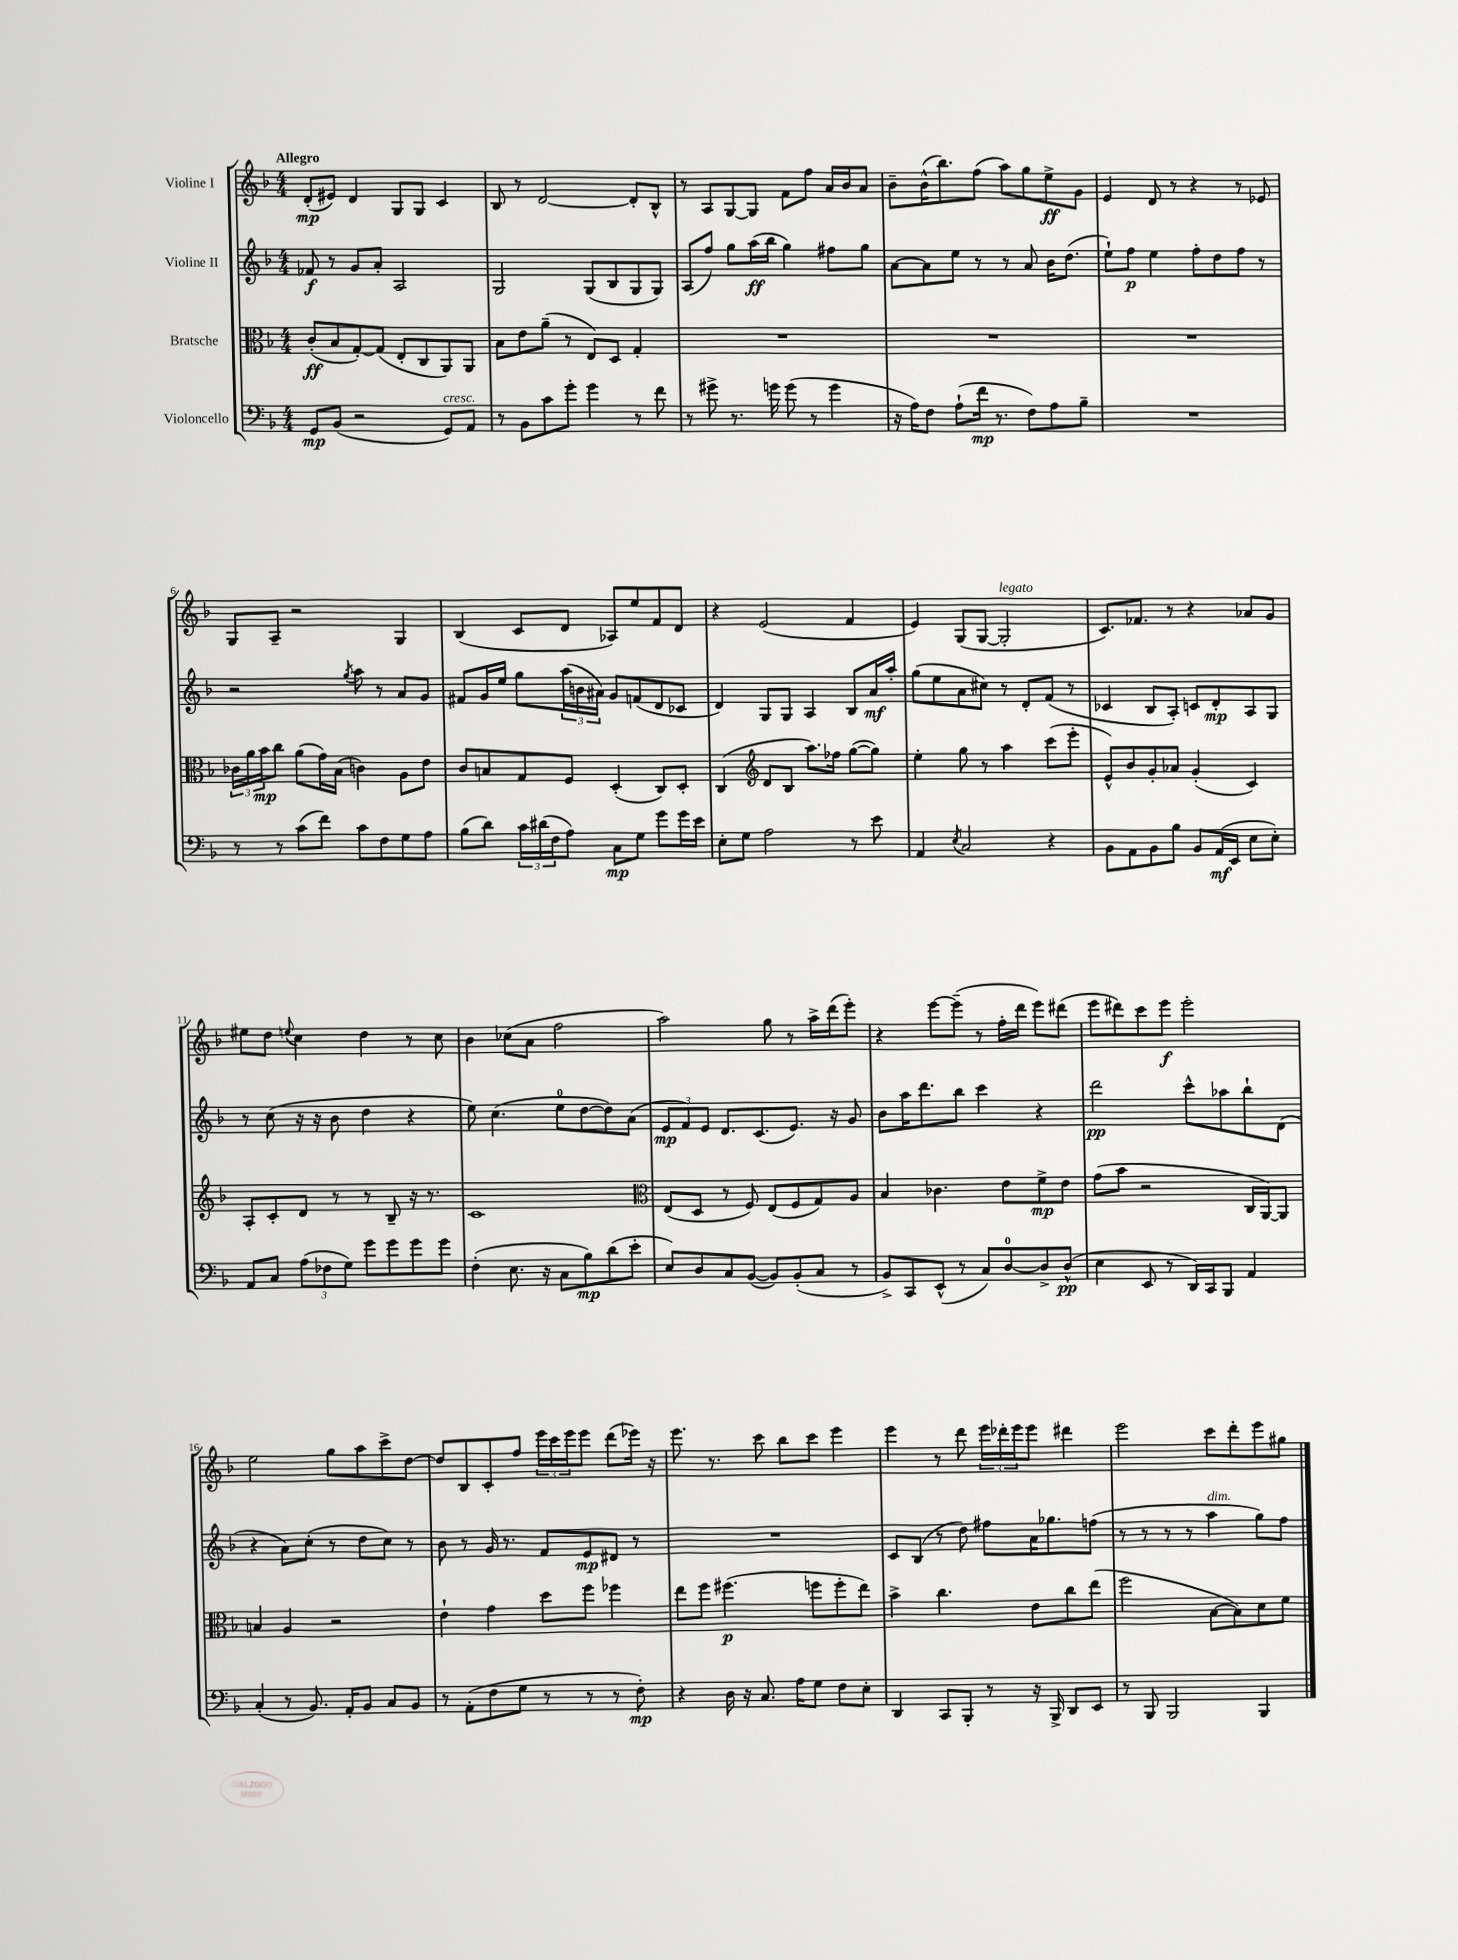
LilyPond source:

<<
\new StaffGroup <<
\new Staff = "s0" \with { instrumentName = "Violine I" } {
    \clef treble \key f \major \numericTimeSignature \time 4/4 \tempo "Allegro"
    d'8-.\mp( eis'8) d'4 g8 g8 c'4 |
    bes8 r8 d'2~ d'8-. bes8-^ |
    r8 a8 g8~ g8 f'8 f''8 a'16 bes'16 a'8 |
    bes'8-- bes'16-^( bes''8.) f''8( a''8) g''8 e''8->\ff g'8 |
    e'4 d'8 r8 r4 r8 ees'8 |
    g8 a8-- r2 g4 |
    bes4( c'8 d'8 aes8) e''8 f'8 d'8 |
    r4 e'2( f'4 |
    e'4) g8( g8~ g2-.^\markup { \italic "legato" } |
    c'8.) fes'8. r8 r4 aes'8 g'8 |
    eis''8 d''8 \appoggiatura { e''8 } c''4 d''4 r8 c''8 |
    bes'4 ces''8( a'8 f''2 |
    a''2) g''8 r8 a''16-> d'''16( e'''8-.) |
    r4 e'''8~ e'''8--( r8 f''16-. d'''16 e'''8) dis'''8( |
    e'''8 dis'''8) c'''8 e'''8\f e'''2-. |
    e''2 g''8 a''8 c'''8-> d''8~ |
    d''8 bes8 c'8-. f''8 \tuplet 3/2 { e'''16 c'''16 e'''16 } e'''8 d'''8( ees'''16) r16 |
    e'''8. r8. c'''8 bes''8 c'''8 e'''4 |
    e'''4 r8 d'''8 \tuplet 3/2 { e'''16 des'''16-. e'''16 } e'''8 dis'''4 |
    e'''2 c'''8 d'''8-. e'''8 gis''8 \bar "|." |
}
\new Staff = "s1" \with { instrumentName = "Violine II" } {
    \clef treble \key f \major \numericTimeSignature \time 4/4
    fes'8\f r8 g'8 a'8-. a2 |
    g2 g8( bes8 g8 g8) |
    a8( f''8) g''8 a''16\ff( bes''16 g''4) fis''8 g''8 |
    a'8~ a'8 e''8 r8 r8 a'8 bes'16 d''8.( |
    e''8-!) f''8\p e''4 f''8-. d''8 f''8 r8 |
    r2 \acciaccatura { g''8 } a''8 r8 a'8 g'8 |
    fis'8 g'16 e''16 g''8 \tuplet 3/2 { a''16( b'16 ais'16) } g'8 f'8( d'8 ces'8 |
    d'4) g8 g8 a4 bes8 a'16\mf a''16-. |
    g''8( e''8 a'8 cis''8) r8 d'8-. f'8( r8 |
    ces'4 bes8 a8-.) c'8 d'8-.\mp a8 g8 |
    r8 c''8( r16 r16 bes'8 d''4 r4 |
    e''8) c''4.( e''8-0 d''8~ d''8) a'8( |
    \tuplet 3/2 { e'8\mp f'8) e'8 } d'8. c'8.( e'8.) r16 g'8 |
    bes'8 a''16 d'''8. bes''8 c'''4 r4 |
    d'''2\pp c'''8-^ aes''8 bes''8-! d'8( |
    r4 a'8) c''8-.( r8 d''8 c''8) r8 |
    bes'8 r8 g'16 r8. f'8 e'8\mp dis'8 r8 |
    R1 |
    c'8 bes8( r8 d''8) fis''8 a'16 ges''8. f''8( |
    r8 r8 r8 r8 a''4^\markup { \italic "dim." } g''8) f''8 \bar "|." |
}
\new Staff = "s2" \with { instrumentName = "Bratsche" } {
    \clef alto \key f \major \numericTimeSignature \time 4/4
    c'8-.\ff( bes8 g8~-.) g8( e8-. c8 a,8) a,8 |
    bes8 e'8 a'8--( r8 e8) d8 g4-. |
    R1 |
    R1 |
    R1 |
    \tuplet 3/2 { ces'16 a'16 bes'16\mp } c''8 a'8( g'16) bes16( c'4) a8 e'8 |
    c'8 b8 g8 f8 d4-.( c8) d8-. |
    c4( \clef treble d'8 bes8 a''8.) fes''16 g''8~( g''8) |
    e''4-. g''8 r8 a''4 c'''8( e'''8-. |
    e'8-^) bes'8 g'8-. aes'8 g'4-.( c'4) |
    a8-. c'8-. d'8 r8 r8 bes8-- r16 r8. |
    c'1 |
    \clef alto e8( d8 r8 f8) e8( f8 g8) a8 |
    bes4 ces'4. e'8 f'8->\mp e'8 |
    g'8( bes'8 r2 c16 a,16~) a,8 |
    b4 a4 r2 |
    e'4-! g'4 d''8 f''8 fes''4 |
    e''8 f''8 fis''4.\p( f''8 f''8-. e''8) |
    bes'4-> c''4. e'8 c''8 e''8( |
    f''2 bes8~ bes8) d'8 f'8 \bar "|." |
}
\new Staff = "s3" \with { instrumentName = "Violoncello" } {
    \clef bass \key f \major \numericTimeSignature \time 4/4
    g,8\mp bes,8( r2 g,8^\markup { \italic "cresc." }) a,8 |
    r8 bes,8 c'8 g'8-. g'4 r8 f'8 |
    r8 gis'8-> r8. g'16 g'8( r8 g'4 |
    r16 a16) f8 a8-!( f'16\mp r8. f8) a8 bes8-- |
    R1 |
    r8 r8 c'8( f'8) c'8 f8 g8 a8 |
    bes8( d'8) \tuplet 3/2 { c'16 dis'16( f16 } a8) c8\mp g8 g'8 g'16 e'16 |
    e8-. g8 a2 r8 e'8 |
    a,4 \acciaccatura { e8 } c2 r4 |
    bes,8 a,8 bes,8 bes8 bes,8 a,16\mf( e,16 e8 e8-.) |
    a,8 c8 \tuplet 3/2 { a8( fes8 g8) } g'8 g'8 g'8 g'8 |
    f4-.( e8. r16 c8 bes8\mp) d'8( e'8-. |
    e8) d8 c8 bes,8~( bes,8) bes,8-.( c8 r8 |
    bes,8->) c,8 e,8-^( r8 c8) d8-0~ d8-> d8-^\pp( |
    e4 e,8 r8 d,16) c,16 bes,,8 a,4 |
    c4-.( r8 bes,8.) a,16-. bes,8 c8 bes,8 |
    r8 a,8-.( f8 g8 r8 r8 r8 f8-.\mp) |
    r4 d16 r16 c8. a16 g8 f8 e8-. |
    d,4 c,8 bes,,8-. r8 r16 bes,,16-> d,8 e,8 |
    r8 bes,,8 bes,,2 bes,,4 \bar "|." |
}
>>
>>
